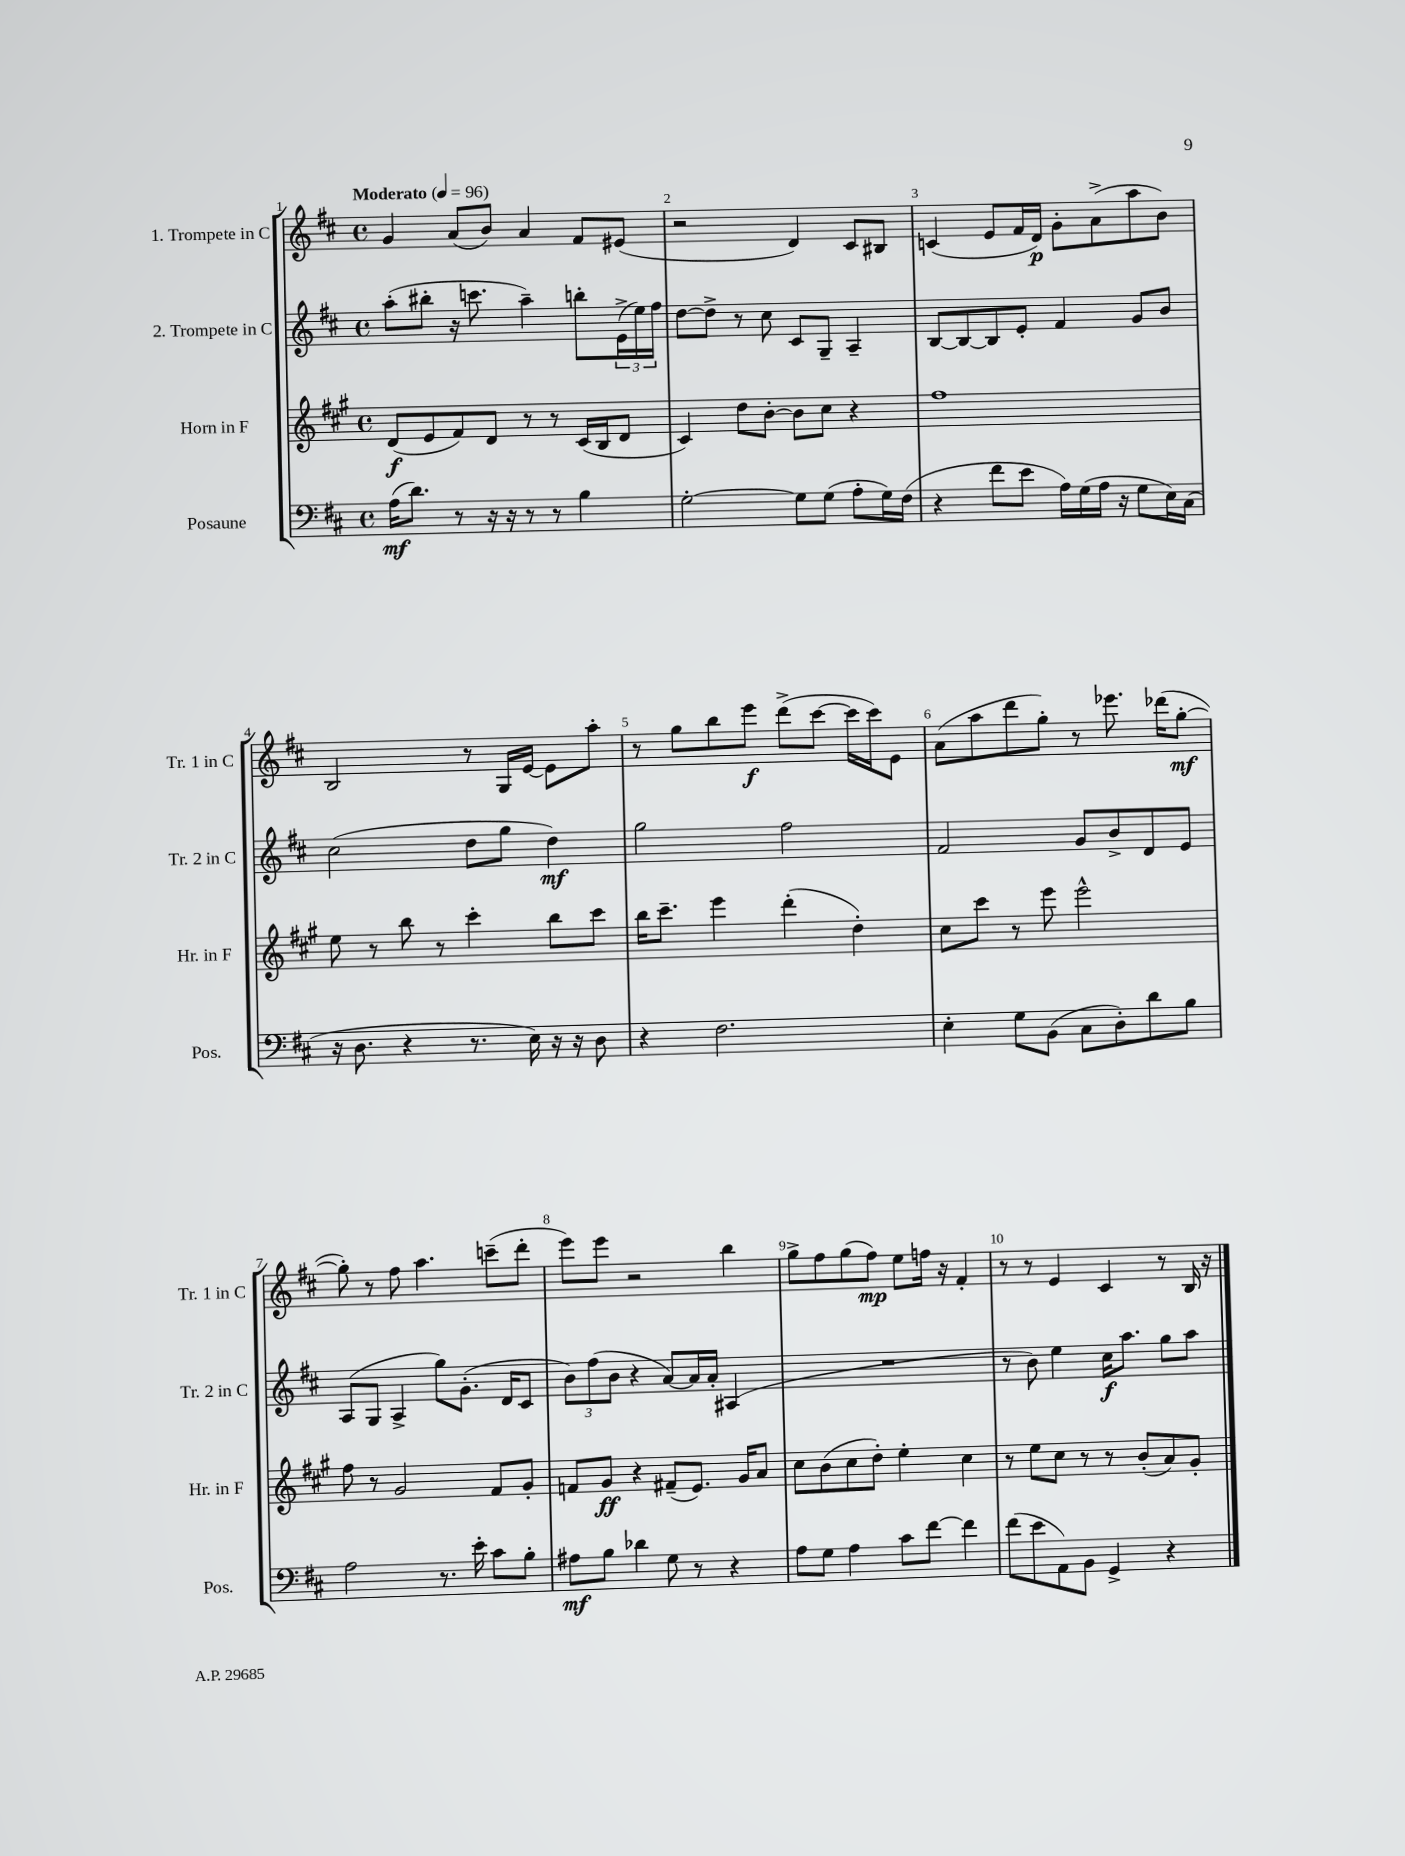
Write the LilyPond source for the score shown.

<<
\new StaffGroup <<
\new Staff = "s0" \with { instrumentName = "1. Trompete in C" shortInstrumentName = "Tr. 1 in C" } {
    \clef treble \key d \major \defaultTimeSignature \time 4/4 \tempo "Moderato" 4 = 96
    g'4 a'8( b'8) a'4 fis'8 eis'8( |
    r2 d'4) cis'8 bis8 |
    c'4( e'8 fis'16 d'16\p) g'8-. a'8->( a''8 b'8) |
    b2 r8 g16 e'16~ e'8 a''8-. |
    r8 g''8 b''8 e'''8\f d'''8->( cis'''8~ cis'''16 cis'''16) e'8 |
    a'8( a''8 d'''8 g''8-.) r8 ees'''8. des'''16( g''8~-.\mf |
    g''8-.) r8 fis''8 a''4. c'''8--( d'''8-. |
    e'''8) e'''8 r2 b''4 |
    g''8-> fis''8 g''8( fis''8\mp) e''8 f''16 r16 fis'4-. |
    r8 r8 e'4 cis'4 r8 b16 r16 \bar "|." |
}
\new Staff = "s1" \with { instrumentName = "2. Trompete in C" shortInstrumentName = "Tr. 2 in C" } {
    \clef treble \key d \major \defaultTimeSignature \time 4/4
    a''8-.( bis''8-. r16 c'''8. a''4--) b''8-. \tuplet 3/2 { e'16->( e''16) fis''16 } |
    d''8~ d''8-> r8 cis''8 cis'8 g8-- a4-- |
    b8~ b8~ b8 e'8-. fis'4 g'8 b'8 |
    cis''2( d''8 g''8 d''4\mf) |
    g''2 fis''2 |
    fis'2 g'8 b'8-> d'8 e'8 |
    a8( g8 a4-> g''8) g'8.-.( d'16 cis'8 |
    \tuplet 3/2 { b'8) fis''8( b'8 } r4 a'8~) a'16 a'16-. ais4( |
    R1 |
    r8 b'8) e''4 cis''16\f a''8. g''8 a''8 \bar "|." |
}
\new Staff = "s2" \with { instrumentName = "Horn in F" shortInstrumentName = "Hr. in F" } {
    \clef treble \key a \major \defaultTimeSignature \time 4/4
    d'8\f( e'8 fis'8) d'8 r8 r8 cis'16( b16 d'8 |
    cis'4) d''8 b'8~-. b'8 cis''8 r4 |
    fis''1 |
    e''8 r8 b''8 r8 cis'''4-. b''8 cis'''8 |
    b''16 cis'''8.-- e'''4 d'''4-.( d''4-.) |
    cis''8 cis'''8 r8 e'''8 e'''2-^ |
    fis''8 r8 gis'2 fis'8 gis'8-. |
    f'8 gis'8\ff r4 fis'8--( e'8.) gis'16 a'8 |
    cis''8 b'8( cis''8 d''8-.) e''4-. cis''4 |
    r8 e''8 cis''8 r8 r8 b'8-.( a'8) gis'8-. \bar "|." |
}
\new Staff = "s3" \with { instrumentName = "Posaune" shortInstrumentName = "Pos." } {
    \clef bass \key d \major \defaultTimeSignature \time 4/4
    a16\mf( d'8.) r8 r16 r16 r8 r8 b4 |
    g2~-. g8 g8( a8-. g16) fis16( |
    r4 fis'8 e'8 a16) g16( a16 r16 g8 e16) cis16( |
    r16 d8. r4 r8. e16) r16 r16 d8 |
    r4 fis2. |
    e4-. g8 b,8( cis8 d8-.) d'8 b8 |
    a2 r8. e'16-. cis'8 b8-. |
    ais8\mf b8 des'4 g8 r8 r4 |
    a8 g8 a4 cis'8 fis'8~ fis'4 |
    fis'8( e'8 a,8) b,8 g,4-> r4 \bar "|." |
}
>>
>>
\layout { \context { \Score \override BarNumber.break-visibility = ##(#f #t #t) barNumberVisibility = #all-bar-numbers-visible } }
